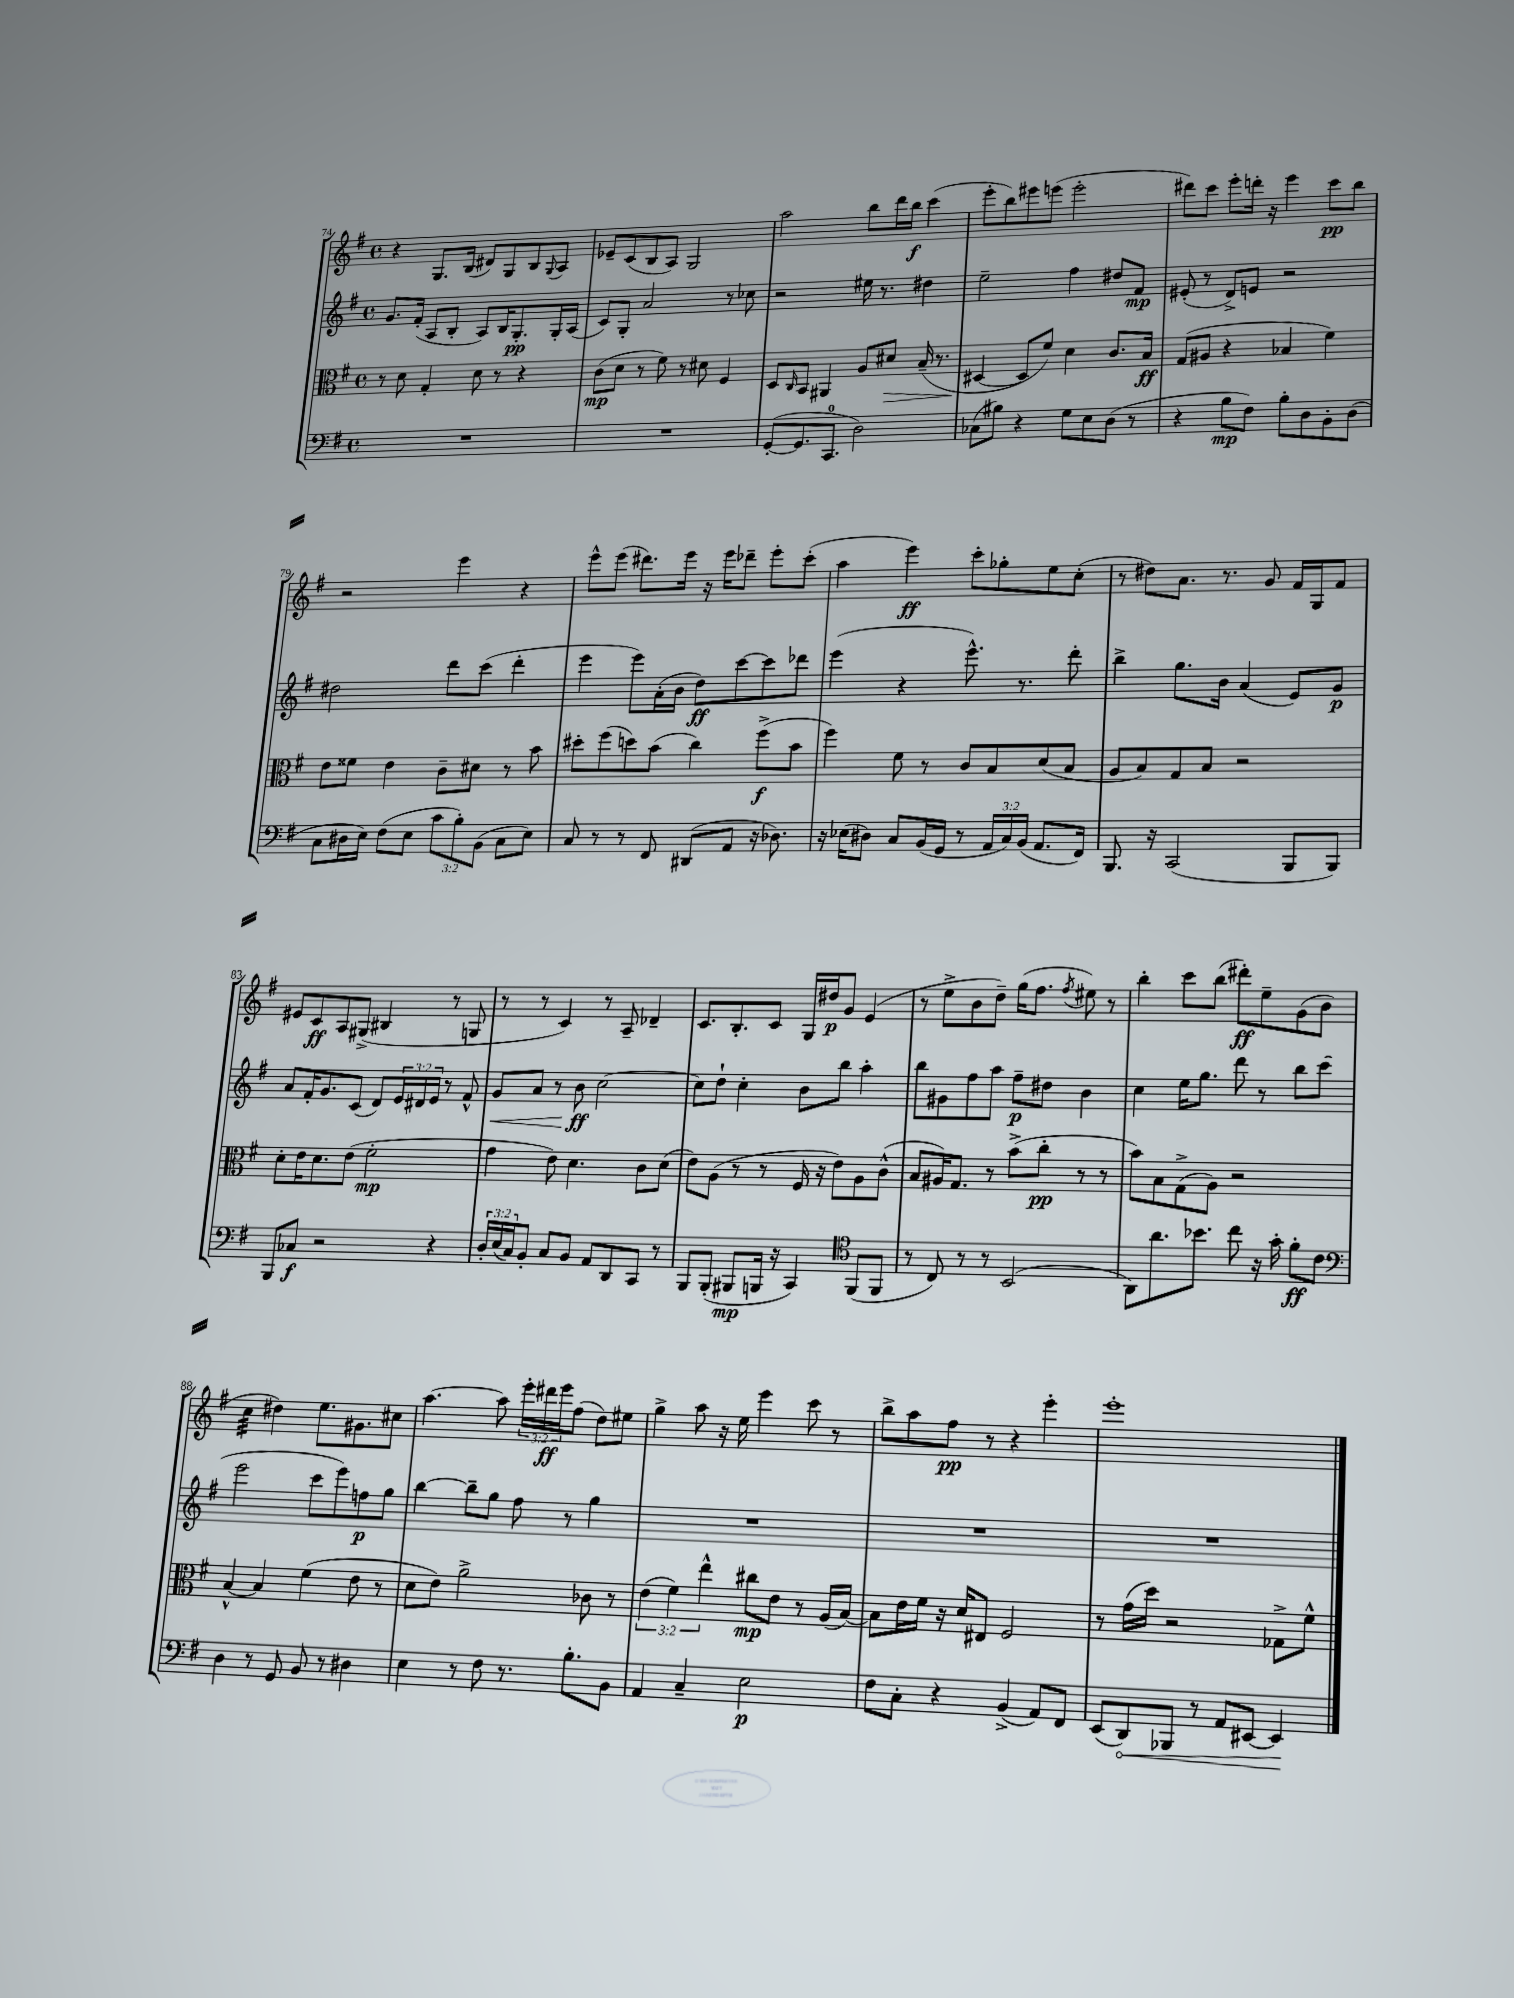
<<
\new StaffGroup <<
\new Staff = "s0" {
    \clef treble \key g \major \defaultTimeSignature \time 4/4 \override Staff.TupletNumber.text = #tuplet-number::calc-fraction-text
    r4 g8. b16( dis'8) g8 b8 \appoggiatura { g8 } a8 |
    ees'8-- c'8( b8 a8) g2 |
    a''2 b''8 d'''16 b''16\f c'''4( |
    e'''8-. b''8) eis'''8 e'''8( e'''2-. |
    dis'''8) c'''8 e'''8-. d'''16-. r16 e'''4 c'''8\pp b''8 |
    r2 e'''4 r4 |
    e'''8-^ e'''8( dis'''8.) e'''16 r16 e'''16 des'''8-- e'''8-. c'''8-.( |
    a''4 e'''4\ff) c'''8-. ges''8-. e''8 c''8-.( |
    r8 dis''8) a'8. r8. g'8 fis'16 g16 fis'8 |
    eis'8 c'8\ff a8 gis8->( bis4 r8 g8 |
    r8 r8 c'4) r8 a8-- des'4-- |
    c'8. b8.-. c'8 g16 dis''16\p g'8 e'4( |
    r8 e''8-> b'8 d''8--) g''16( fis''8. \acciaccatura { fis''8 } eis''8) r8 |
    b''4-. c'''8 b''8( dis'''8-.\ff) e''8-- g'8( b'8 |
    c''4:32 dis''4) e''8. gis'8. cis''8 |
    a''4.~ a''8 \tuplet 3/2 { e'''16-. dis'''16\ff e'''16 } fis''8( d''8) eis''8 |
    g''4-> a''8 r16 e''16 e'''4 c'''8 r8 |
    b''8-> a''8 fis''8\pp r8 r4 e'''4-. |
    e'''1-. \bar "|." |
}
\new Staff = "s1" {
    \clef treble \key g \major \defaultTimeSignature \time 4/4 \override Staff.TupletNumber.text = #tuplet-number::calc-fraction-text
    g'8. fis'16-.( a8 b8-. a8) b16 g8.-.\pp g16-. a16( |
    c'8) g8-. a'2 r8 ces''8 |
    r2 eis''16 r8. dis''4 |
    e''2-- fis''4 dis''8 fis'8\mp |
    eis'8-.( r8 d'8->) e'8 r2 |
    dis''2 d'''8 c'''8( d'''4-. |
    e'''4 e'''8) a'16-.( b'16 d''8\ff) c'''8~ c'''8 des'''8 |
    e'''4( r4 e'''8.-^) r8. d'''8-. |
    b''4-> g''8. b'16 a'4( e'8) g'8\p |
    a'8 fis'16-. g'8. c'8( d'8) \tuplet 3/2 { e'16 dis'16 e'16 } r8 fis'8-^ |
    g'8\< a'8 r8 b'8\ff\! c''2~ |
    c''8 d''8-! c''4-. b'8 b''8 a''4-. |
    b''8 gis'8 fis''8 a''8 fis''8--\p dis''8 b'4 |
    c''4 e''16 g''8. d'''8 r8 b''8 c'''8( |
    e'''2 c'''8 e'''8) f''8\p g''8 |
    b''4~ b''8-- g''8 fis''8 r8 g''4 |
    R1 |
    R1 |
    R1 \bar "|." |
}
\new Staff = "s2" {
    \clef alto \key g \major \defaultTimeSignature \time 4/4 \override Staff.TupletNumber.text = #tuplet-number::calc-fraction-text
    r8 d'8 g4-. d'8 r8 r4 |
    c'8\mp( d'8 r8 fis'8) r8 dis'8 fis4 |
    d8 \grace { c16 } b,8 ais,4 a8 dis'8\> b16--( r8. |
    dis4~\! dis8 fis'8) d'4 c'8. b16\ff |
    g8( ais8 r4 bes4 fis'4) |
    e'8 fisis'8 e'4 c'8-- dis'8 r8 b'8 |
    dis''8-. fis''8( d''8) b'8( c''4) fis''8->\f( b'8 |
    fis''4) fis'8 r8 c'8 b8 d'8( b8 |
    a8 b8) g8 b8 r2 |
    d'8-. e'16 d'8. e'8( fis'2-.\mp |
    g'4 e'8) d'4. c'8 d'8( |
    e'8) a8( r8 r8 fis16 r16 e'8) a8 c'8-^( |
    b8 ais16) g8. r8 b'8->( c''8-.\pp r8 r8 |
    b'8) b8 g8->( a8) r2 |
    b4~-^ b4 fis'4( e'8 r8 |
    d'8 e'8) a'2-> ces'8 r8 |
    \tuplet 3/2 { e'4( fis'4) e''4-^ } cis''8\mp e'8 r8 a16( b16~) |
    b8 e'16 fis'16 r16 d'16 eis8 fis2 |
    r8 g'16( d''16) r2 ges8-> fis'8-^ \bar "|." |
}
\new Staff = "s3" {
    \clef bass \key g \major \defaultTimeSignature \time 4/4 \override Staff.TupletNumber.text = #tuplet-number::calc-fraction-text
    R1 |
    R1 |
    g,8~-.( g,8. c,8.-0 d2) |
    ces8( bis8) r4 g8 e8 d8( r8 |
    r4 b8\mp fis8) b8-. d8 b,8-. d8( |
    c8 dis16 e16) fis8( e8 \tuplet 3/2 { c'8 b8-.) b,8( } c8 e8) |
    c8 r8 r8 fis,8 dis,8( a,8 r16 des8.) |
    r16 ees16( dis8) c8 b,16( g,16 r8 \tuplet 3/2 { a,16 c16) b,16( } a,8. fis,16) |
    b,,8. r16 c,2( b,,8 b,,8) |
    b,,8 ces8\f r2 r4 |
    \tuplet 3/2 { d16-. e16( c16) } b,8-. c8 b,8 a,8 d,8 c,8 r8 |
    b,,8 b,,8-.( bis,,8\mp b,,16 r16 c,4) \clef tenor fis,8( fis,8 |
    r8 c8) r8 r8 b,2( |
    a,8) a'8. bes'8. c''8 r16 g'16-. fis'8-.\ff c'8 |
    \clef bass d4 r8 g,8 b,8 r8 dis4 |
    e4 r8 fis8 r8. b8.-. b,8 |
    a,4 c4-- e2\p |
    fis8 c8-. r4 b,4->( a,8) fis,8 |
    e,8( \once \override Hairpin.circled-tip = ##t d,8\<) bes,,8 r8 a,8 eis,8~ eis,4\! \bar "|." |
}
>>
>>
\layout { \context { \Score currentBarNumber = #74 } }
